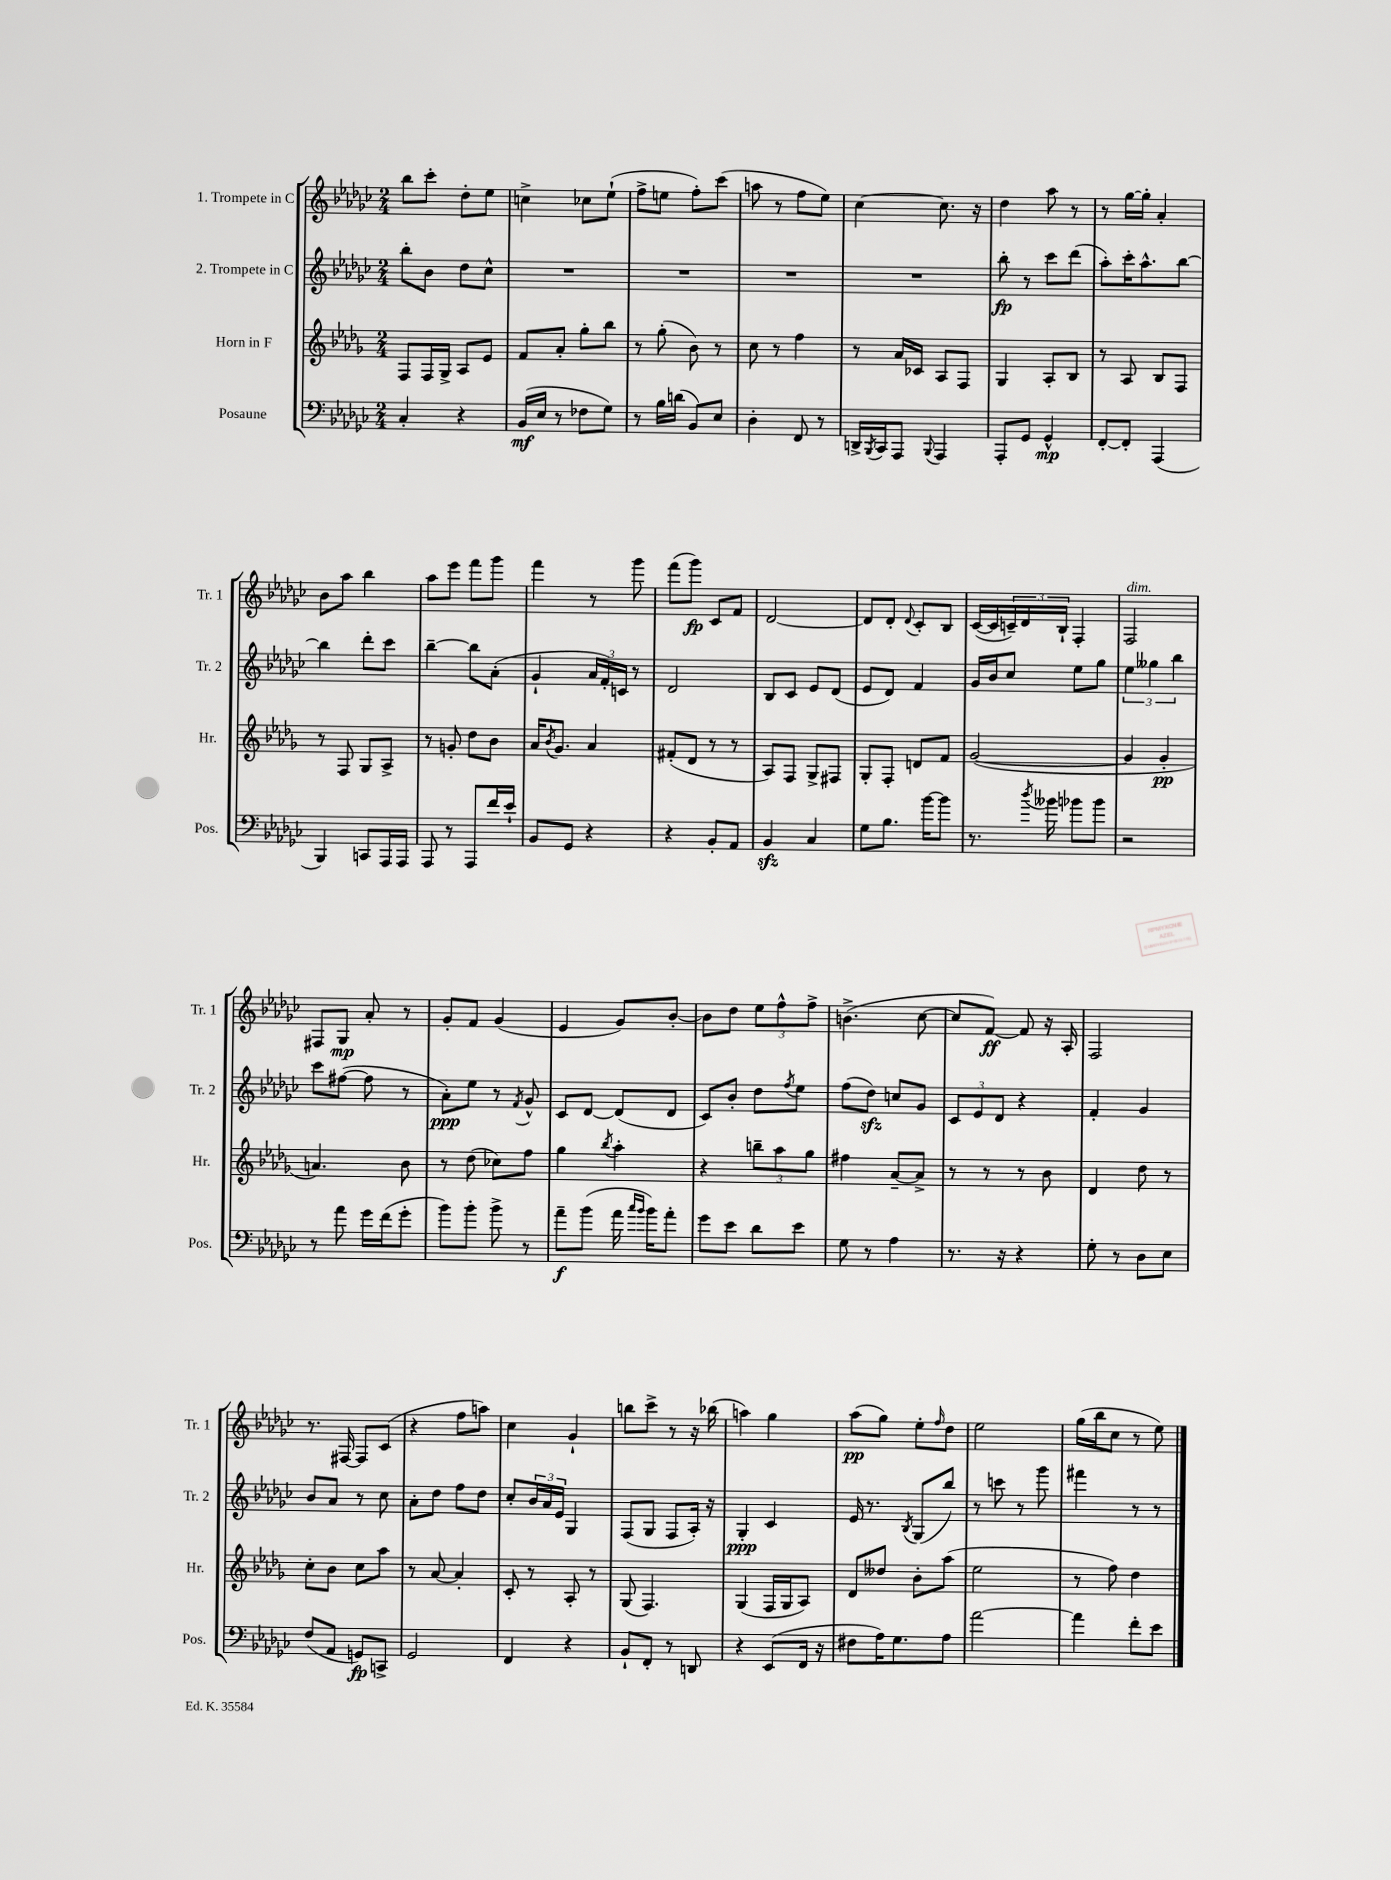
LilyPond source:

<<
\new StaffGroup <<
\new Staff = "s0" \with { instrumentName = "1. Trompete in C" shortInstrumentName = "Tr. 1" } {
    \clef treble \key ges \major \numericTimeSignature \time 2/4
    bes''8 ces'''8-. des''8-. ees''8 |
    c''4-> ces''8 ees''8-!( |
    f''8-> e''8 f''8-.) ces'''8( |
    a''8 r8 f''8 ees''8) |
    ces''4~ ces''8. r16 |
    des''4 aes''8 r8 |
    r8 ges''16~ ges''16-. aes'4-. |
    bes'8 aes''8 bes''4 |
    aes''8 ees'''8 f'''8 ges'''8 |
    f'''4 r8 ges'''8 |
    f'''8( ges'''8\fp) ces'8 f'8 |
    des'2~ |
    des'8 des'8-. \appoggiatura { des'8 } ces'8-. bes8 |
    ces'16~( ces'16 \tuplet 3/2 { c'16--) des'16 bes16-! } f4-. |
    f2^\markup { \italic "dim." } |
    fis8 ges8\mp aes'8-. r8 |
    ges'8-. f'8 ges'4( |
    ees'4 ges'8) bes'8~-. |
    bes'8 des''8 \tuplet 3/2 { ees''8 f''8-^ f''8-> } |
    b'4.->( ces''8~ |
    ces''8 f'8~\ff) f'8 r16 aes16-. |
    f2 |
    r8. fis16~ fis8 ces'8( |
    r4 f''8 a''8) |
    ces''4 ges'4-! |
    b''8 ces'''8-> r8 r16 bes''16( |
    a''4) ges''4 |
    aes''8\pp( ges''8) ees''8-. \grace { f''16 } des''8 |
    ees''2 |
    ges''16( bes''16 ces''8 r8 ees''8) \bar "|." |
}
\new Staff = "s1" \with { instrumentName = "2. Trompete in C" shortInstrumentName = "Tr. 2" } {
    \clef treble \key ges \major \numericTimeSignature \time 2/4
    bes''8-. bes'8 des''8 ces''8-^ |
    R2 |
    R2 |
    R2 |
    R2 |
    bes''8-.\fp r8 ces'''8 des'''8( |
    aes''8-.) ces'''16-. aes''8.-^ bes''8~ |
    bes''4 des'''8-. ces'''8 |
    bes''4~-- bes''8 aes'8-.( |
    ges'4-! \tuplet 3/2 { aes'16 f'16-.) c'16 } r8 |
    des'2 |
    bes8 ces'8 ees'8 des'8( |
    ees'8 des'8) f'4 |
    ges'16 bes'16 ces''8 ees''8 ges''8 |
    \tuplet 3/2 { ees''4 geses''4 bes''4 } |
    ces'''8 fis''8~( fis''8 r8 |
    aes'8-.\ppp) ees''8 r8 \acciaccatura { f'8 } ges'8-^ |
    ces'8 des'8~ des'8( des'8 |
    ces'8) bes'8-. des''8 \acciaccatura { f''8 } ees''8 |
    f''8( des''8\sfz) c''8 ges'8 |
    \tuplet 3/2 { ces'8 ees'8 des'8 } r4 |
    f'4-. ges'4 |
    bes'8 aes'8 r8 ces''8 |
    aes'8-. des''8 f''8 des''8 |
    ces''8-. \tuplet 3/2 { bes'16 aes'16 ees'16 } ges4 |
    f8( ges8 f8 aes16-.) r16 |
    ges4-.\ppp ces'4 |
    ees'16 r8. \acciaccatura { bes8 } ges8( bes''8) |
    r8 c'''8 r8 ges'''8 |
    fis'''4 r8 r8 \bar "|." |
}
\new Staff = "s2" \with { instrumentName = "Horn in F" shortInstrumentName = "Hr." } {
    \clef treble \key des \major \numericTimeSignature \time 2/4
    f8 f16 ges16-> aes8 ees'8 |
    f'8 aes'8-. ges''8-. bes''8 |
    r8 ges''8-.( bes'8) r8 |
    c''8 r8 f''4 |
    r8 aes'16 ces'16 aes8 f8 |
    ges4 aes8-. bes8 |
    r8 aes8 bes8 f8 |
    r8 f8 ges8 aes8-> |
    r8 g'8-. des''8 bes'8 |
    aes'16 \acciaccatura { bes'8 } ges'8. aes'4 |
    fis'8-.( des'8 r8 r8 |
    aes8) f8 ges8-> fis8 |
    ges8-. f8-. d'8 f'8 |
    ges'2~( |
    ges'4 ges'4-.\pp |
    a'4.) bes'8 |
    r8 des''8( ces''8) f''8 |
    ges''4 \acciaccatura { bes''8 } aes''4-. |
    r4 \tuplet 3/2 { b''8-- aes''8 ges''8 } |
    fis''4 aes'8~-- aes'8-> |
    r8 r8 r8 bes'8 |
    des'4 des''8 r8 |
    c''8-. bes'8 c''8 aes''8 |
    r8 aes'8~ aes'4-. |
    c'8-. r8 aes8-. r8 |
    ges8( f4.) |
    ges4( f16 ges16 aes8) |
    des'8 deses''8 bes'8-. aes''8( |
    ees''2 |
    r8 f''8) des''4 \bar "|." |
}
\new Staff = "s3" \with { instrumentName = "Posaune" shortInstrumentName = "Pos." } {
    \clef bass \key ges \major \numericTimeSignature \time 2/4
    ces4-. r4 |
    bes,16\mf( ees16 r8 fes8 ges8) |
    r8 bes16 d'16( bes,8) ees8 |
    des4-. f,8 r8 |
    d,16-> \acciaccatura { bes,,8 } ces,16 aes,,8 \appoggiatura { bes,,8 } aes,,4 |
    aes,,8-. ges,8 ges,4-^\mp |
    f,8~-. f,8-. aes,,4( |
    bes,,4) c,8 aes,,16 aes,,16 |
    aes,,8 r8 aes,,8 f'16 ees'16-! |
    bes,8 ges,8 r4 |
    r4 bes,8-. aes,8 |
    bes,4\sfz ces4 |
    ges8 bes8. bes'16~ bes'8 |
    r8. \acciaccatura { des''8 } beses'16 bes'8 bes'8 |
    r2 |
    r8 aes'8 ges'16 f'16( ges'8-. |
    bes'8) bes'8-. bes'8-> r8 |
    aes'8--\f bes'8( aes'16 \grace { ces''16 bes'16 } bes'16) aes'8-. |
    ges'8 ees'8 des'8 ees'8 |
    ges8 r8 aes4 |
    r8. r16 r4 |
    ges8-. r8 des8 ees8 |
    f8( aes,8 g,8\fp) c,8-> |
    ges,2 |
    f,4 r4 |
    bes,8-! f,8-. r8 d,8 |
    r4 ees,8( f,16 r16 |
    fis8 aes16) ges8. aes8 |
    aes'2~ |
    aes'4 f'8-. ees'8 \bar "|." |
}
>>
>>
\layout { \context { \Score \remove "Bar_number_engraver" } }
